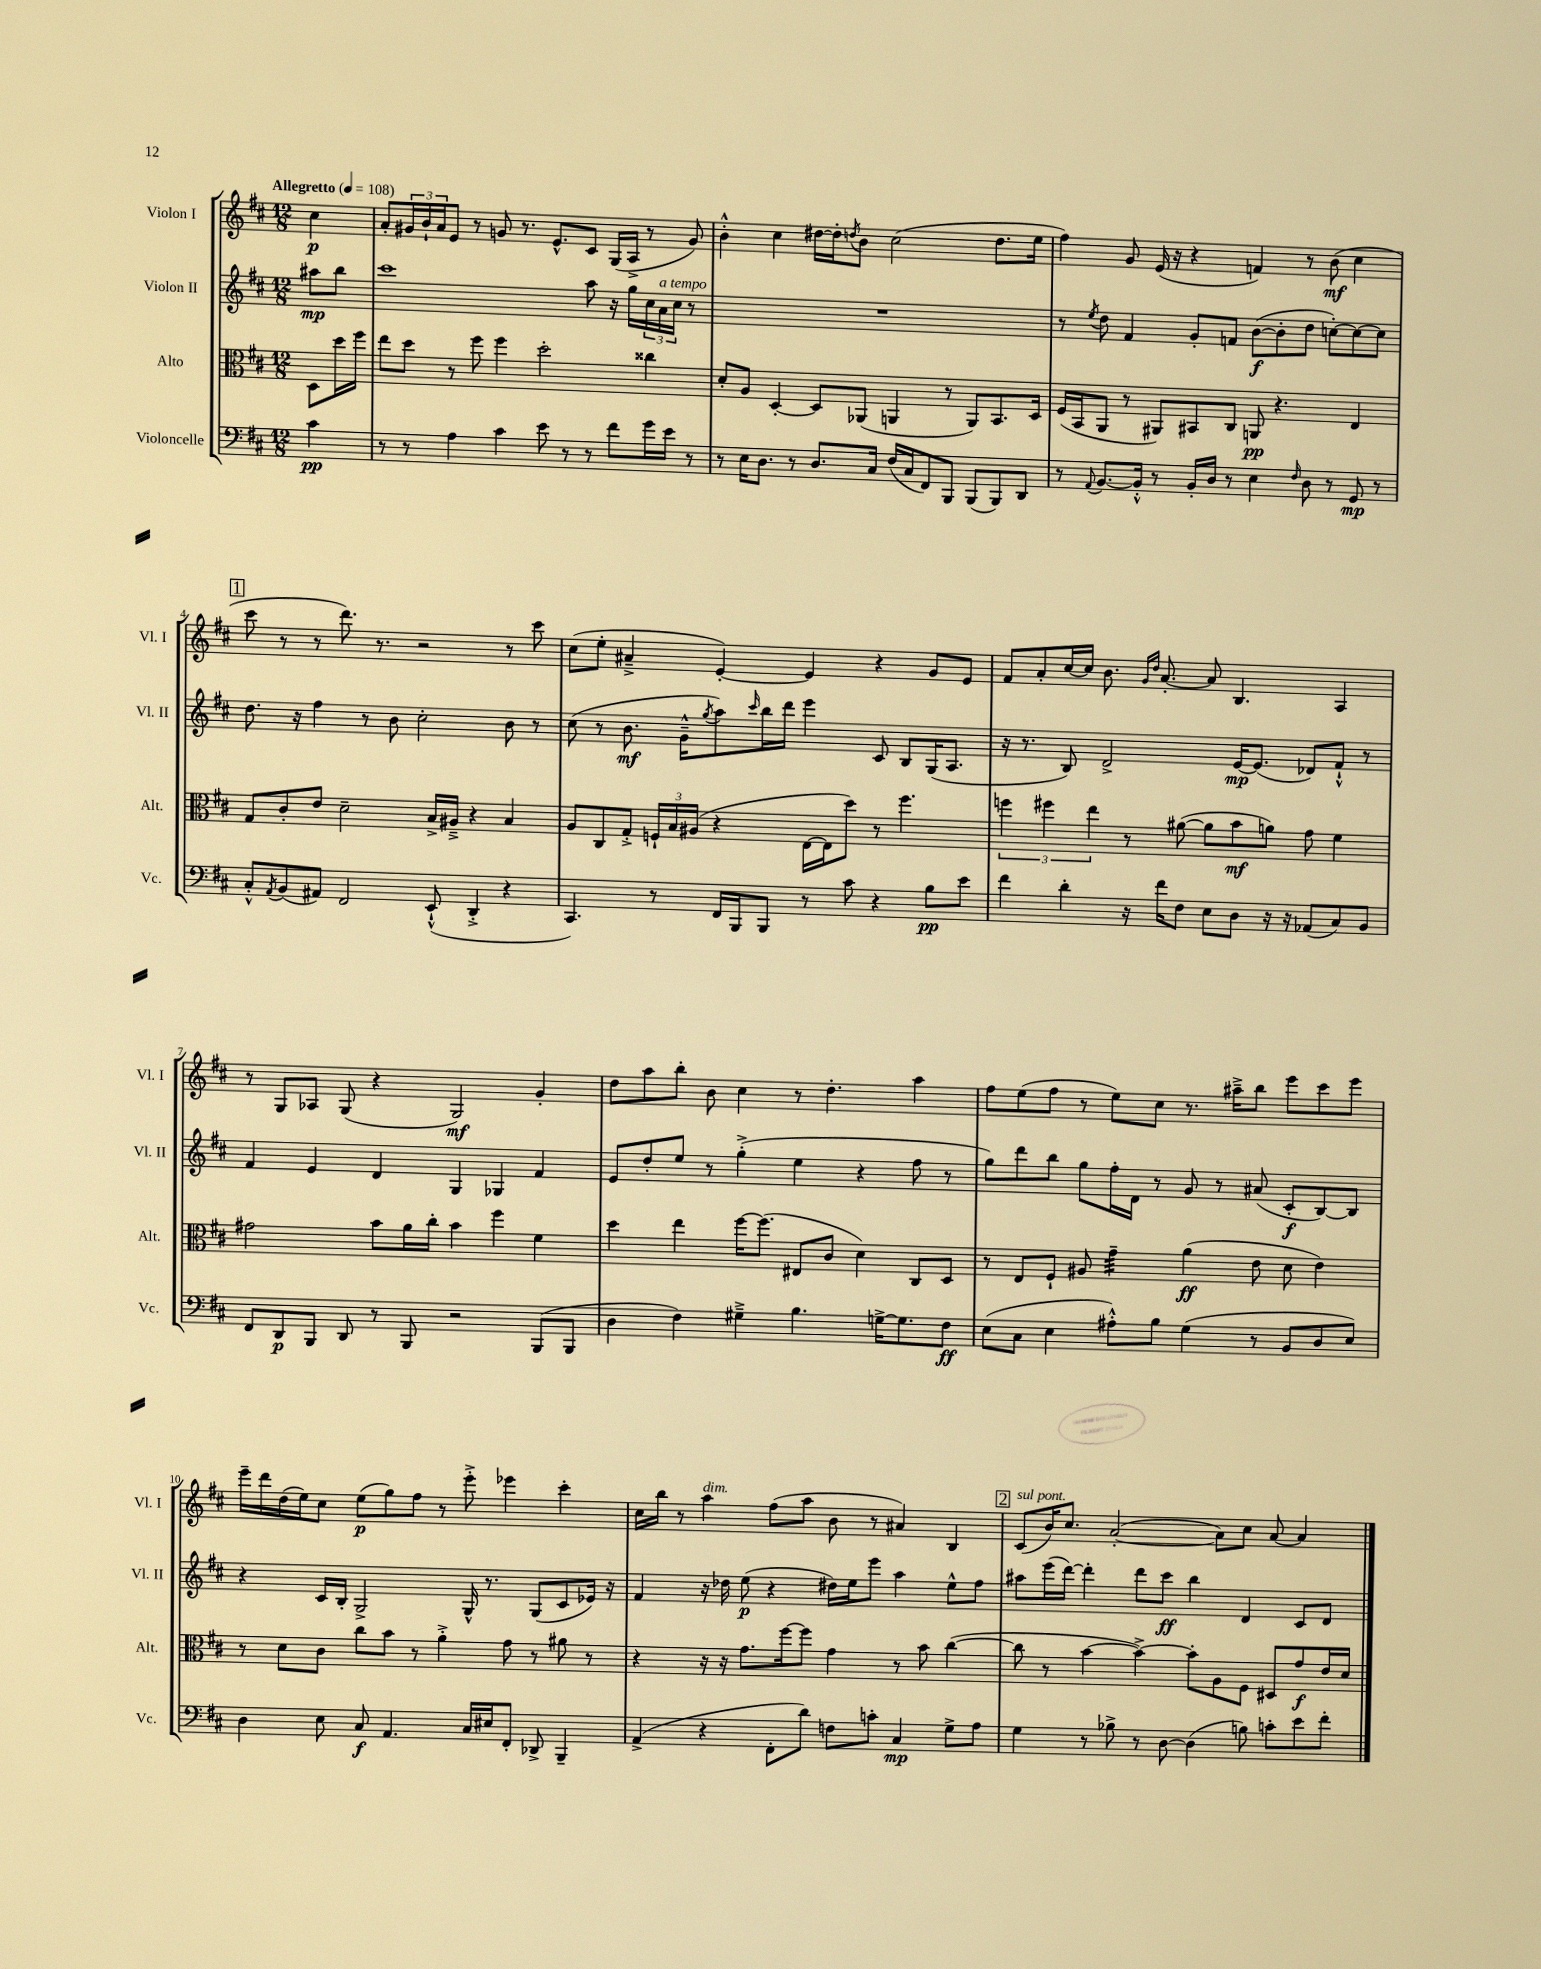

**kern	**kern	**kern	**kern
*staff4	*staff3	*staff2	*staff1
*clefF4	*clefC3	*clefG2	*clefG2
*k[f#c#]	*k[f#c#]	*k[f#c#]	*k[f#c#]
*M12/8	*M12/8	*M12/8	*M12/8
*MM108	*MM108	*MM108	*MM108
4c#	8D	8aa#	4cc#
.	16dd	8bb	.
.	16ff#	.	.
=	=	=	=
8r	8ee	1ccc#	8a'
8r	8dd	.	24g#
.	.	.	24b`
.	.	.	24a
4A	8r	.	8e
.	8ff#	.	8r
4c#	4ff#	.	8g
.	.	.	8.r
8e	2dd'	.	.
.	.	.	8.e^^
8r	.	.	.
8r	.	8aa	8c#
8f#	.	16r	(16G
.	.	16gg	16A^
16g	4cc##	24cc#	8r
.	.	24a	.
16e	.	.	.
.	.	24cc#	.
8r	.	8r	8g)
=	=	=	=
8r	8d'	1.r	4b'^^
16E	8A	.	.
8.D	.	.	.
.	[4D'	.	4cc#
8r	.	.	.
8.D	8D]	.	[16dd#
.	.	.	16dd#']
.	.	.	8qdd
.	(8AA-	.	8b
16C#	.	.	.
(16F#	4AA	.	(2cc#
16C#	.	.	.
8FF#)	.	.	.
8BBB	8r	.	.
(8BBB	8AA)	.	.
8BBB)	8.BB	.	8.dd
8DD	.	.	.
.	16D	.	16ee
=	=	=	=
8r	(16F#	8r	4ff#)
.	16BB	.	.
8qqAA	.	8qee	.
[8.BB	8AA	8dd	.
.	8r	4f#	8g
16BB'^^]	.	.	.
8r	8AA#)	.	(16e
.	.	.	16r
16BB'	8BB#	8g'	4r
16D	.	.	.
8r	8C#	8f	.
4E	8AA	([8b	4f)
.	4.r	8b']	.
16qqF#	.	.	.
8D	.	8dd	8r
8r	.	[8cc')	(8b
8GG	4E	8cc_	4cc#
8r	.	8cc]	.
=	=	=	=
8C#'^^	8G	8.dd	8ccc#
8qAA	.	.	.
(8BB	8c#'	.	8r
.	.	16r	.
8AA#)	8e	4ff#	8r
2FF#	2d~	.	8.ddd)
.	.	8r	.
.	.	.	8.r
.	.	8b	.
.	.	2cc#'	2r
(8EE`^^	16B^	.	.
.	16A#~^	.	.
4DD'^	4r	.	.
4r	4B	8b	8r
.	.	8r	8ccc#
=	=	=	=
4.CC#)	8A	(8cc#	(8cc#
.	8C#	8r	8ee'
.	8G'^	8.b	4a#~^
8r	24F`	.	.
.	24B	.	.
.	.	16g~^^	.
.	(24A#	.	.
.	.	8qgg	.
16FF#	4r	8aa)	[4e')
16BBB	.	.	.
.	.	16qqccc#	.
8BBB	.	16bb	.
.	.	16ddd	.
8r	[16E	4eee	4e]
.	16E]	.	.
8c#	8dd)	.	.
4r	8r	8c#	4r
.	4.ff#	8B	.
8B	.	(16G	8g
.	.	8.A	.
8e	.	.	8e
=	=	=	=
4f#	6ff	16r	8f#
.	.	8.r	.
.	.	.	8a'
.	6ff#	.	.
4d'	.	8B)	[16cc#
.	.	.	16cc#]
.	6ee	.	.
.	.	2d^	8.b
16r	8r	.	.
.	.	.	16qqg
.	.	.	16qqdd
16f#	.	.	[8.a'
8F#	([8a#	.	.
8E	8a#]	.	8a]
8D	8b	[16e	4.B
.	.	(8.e]	.
16r	8a)	.	.
16r	.	.	.
(8AA-	8g	8d-)	.
8C#)	4f#	8f#`^^	4A
8BB	.	8r	.
=	=	=	=
8FF#	2g#	4f#	8r
8DD	.	.	8G
8BBB	.	4e	8A-
8DD	.	.	(8G
8r	8b	4d	4r
8BBB	16a	.	.
.	16cc#'	.	.
2r	4b	4G	2G)
.	4ff#	4G-	.
(8BBB	4f#	4f#	4g'
8BBB	.	.	.
=	=	=	=
4D	4dd	8e	8dd
.	.	8dd'	8aa
4F#)	4ee	8ee	8bb'
.	.	8r	8b
4G#~^	[16ff#	(4gg'^	4cc#
.	(8.ff#]	.	.
4.B	8E#	4ee	8r
.	8c#	.	4.dd'
.	4d)	4r	.
[16G^	.	.	.
8.G]	.	.	.
.	8C#	8ff#	4aa
8F#	8D	8r	.
=	=	=	=
(8E	8r	8gg)	8ff#
8C#	8E	8ddd	(8ee
4E	8F#`	8bb	8ff#
.	8A#	8gg	8r
8A#'^^)	4g~	16ff#'	8ee)
.	.	16d	.
8B	.	8r	8cc#
(4G	(4a	8g	8.r
.	.	8r	.
.	.	.	16aa#~^
8r	8e	(8a#	8bb
8BB	8d	8c#'	8eee
8D	4e)	[8B)	8ccc#
8E)	.	8B]	8eee
=	=	=	=
4D	8r	4r	16eee~
.	.	.	16ddd
.	8d	.	(16dd
.	.	.	16ee)
8E	8c#	16c#	8cc#
.	.	16B'	.
8C#	8cc#	2G^	(8ee
4.AA	8b	.	8gg)
.	8r	.	8ff#
.	4a'^	.	8r
16C#	.	16G^^	8eee'^
16E#	.	8.r	.
8FF#'	8g	.	4eee-
8DD-^	8r	(8G	.
4BBB~	8a#	8c#	4ccc#'
.	8r	16e-)	.
.	.	16r	.
=	=	=	=
(4AA^	4r	4f#	16cc#
.	.	.	16bb
.	.	.	8r
4r	16r	16r	4aa
.	16r	16dd-	.
.	8.g	(8ee	.
8FF#'	.	4r	(8ff#
.	[16ff#	.	.
8d)	8ff#]	.	8aa
8F	4g	16dd#)	8b
.	.	16ee	.
8c'	.	8eee	8r
4C#	8r	4aa	4a#)
.	8b	.	.
8G^	([4cc#	8ee^^	4B
8A	.	8ff#	.
=	=	=	=
4G	8cc#]	8aa#	(8c#
.	8r	(16eee	16b)
.	.	[16ddd)	8.cc#
8r	[4b	4ddd']	.
8B-^	.	.	([2a'
8r	4b^_)	8ddd	.
[8D	.	8ccc#	.
(4D]	8b']	4bb	.
.	8A	.	8a])
8B)	8F#	4d	8cc#
8c'	8D#	.	[8a
8e	8g	8c#	4a]
8f#'	16e	8d	.
.	16d	.	.
==	==	==	==
*-	*-	*-	*-
